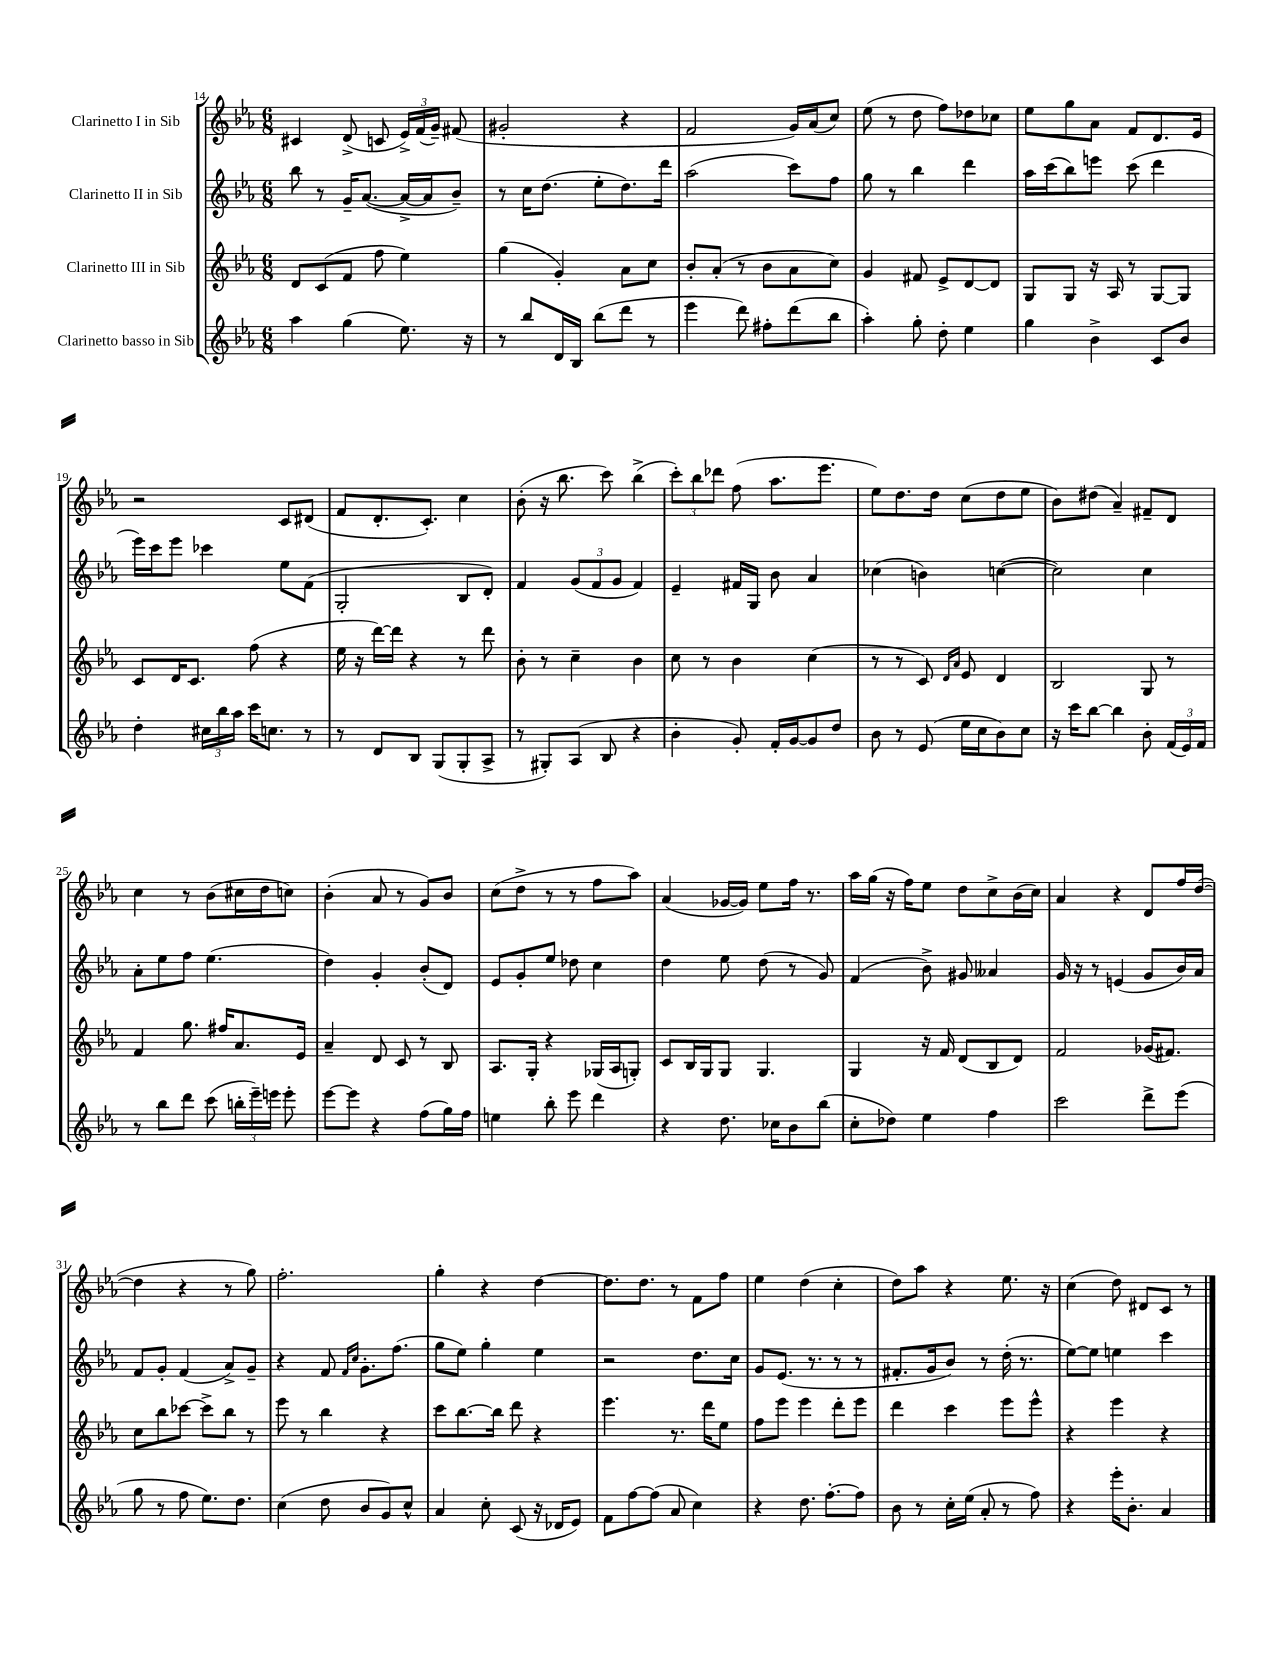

**kern	**kern	**kern	**kern
*part4	*part3	*part2	*part1
*staff4	*staff3	*staff2	*staff1
*I"Clarinetto basso in Sib	*I"Clarinetto III in Sib	*I"Clarinetto II in Sib	*I"Clarinetto I in Sib
*clefG2	*clefG2	*clefG2	*clefG2
*k[b-e-a-]	*k[b-e-a-]	*k[b-e-a-]	*k[b-e-a-]
*M6/8	*M6/8	*M6/8	*M6/8
=14	=14	=14	=14
4aa-\	8d/L	8bb-\	4c#X/
.	(8c/	8r	.
(4gg\	8f/J	16g~/KL	(8d^/
.	.	([8.a-/J	.
.	8ff\	.	8cn/
8.ee-\)	4ee-\)	16a-^/LL_	24e-^/LL)
.	.	.	(24f/
.	.	16a-/J]	.
.	.	.	24g~/JJ)
.	.	8b-~/J)	(8f#X/
16r	.	.	.
=15	=15	=15	=15
8r	(4gg\	8r	2g#X'/
8bb-/L	.	16cc\KL	.
.	.	(8.dd\J	.
16d/L	4g'/)	.	.
16B-/JJ	.	.	.
(8bb-\L	.	8ee-'\L	.
8ddd\J	8a-\L	8.dd\)	4r
8r	8cc\J	.	.
.	.	16ddd\Jk	.
=16	=16	=16	=16
4eee-\	8b-'/L	(2aa-\	2f/
.	(8a-'/J	.	.
8ddd\)	8r	.	.
8ff#X'\L	8b-\L	.	.
(8ddd\	8a-\	8ccc\L)	16g/LL)
.	.	.	(16a-/J
8bb-\J	8cc\J)	8ff\J	8cc/J)
=17	=17	=17	=17
4aa-'\)	4g/	8gg\	(8ee-\
.	.	8r	8r
8gg'\	8f#X/	4bb-\	8dd\
8dd'\	8e-^/L	.	8ff\L)
4ee-\	[8d/	4ddd\	8dd-X\
.	8d/J]	.	8cc-X\J
=18	=18	=18	=18
4gg\	8G/L	16aa-\LL	8ee-\L
.	.	(16ccc\J	.
.	8G/J	8bb-\)	8gg\
4b-^\	16r	8eeen\J	8a-\J
.	16A-/	.	.
.	8r	(8ccc\	8f/L
8c/L	[8G/L	4ddd\	8.d/
8b-/J	8G/J]	.	.
.	.	.	16e-/Jk
!!LO:LB:g=z
=19	=19	=19	=19
4dd'\	8c/L	16eee-\LL)	2r
.	.	16ccc\J	.
.	16d/K	8eee-\J	.
.	8.c/J	.	.
24cc#X\LL	.	4ccc-X\	.
24bb-\	.	.	.
24aa-\JJ	.	.	.
16ccc\KL	(8ff\	.	.
8.ccn\J	.	.	.
.	4r	8ee-\L	8c/L
8r	.	(8f\J	(8d#X/J
=20	=20	=20	=20
8r	16ee-\	2G'/	8f/L
.	16r	.	.
8d/L	[16ddd\LL)	.	8.d'/
.	16ddd\JJ]	.	.
8B-/J	4r	.	.
.	.	.	8.c'/J)
(8G/L	.	.	.
8G'/	8r	8B-/L	4cc\
8A-^/J	8ddd\	8d'/J)	.
=21	=21	=21	=21
8r	8b-'\	4f/	(8b-'\
8G#X'/L)	8r	.	16r
.	.	.	8.bb-\
(8A-/J	4cc~\	(12g/L	.
.	.	12f/	.
8B-/	.	.	8ccc\)
.	.	12g/J	.
4r	4b-\	4f/)	(4bb-^\
=22	=22	=22	=22
4b-'\	8cc\	4e-~/	12ccc'\L)
.	.	.	12bb-\
.	8r	.	.
.	.	.	12ddd-X\J
8g'/)	4b-\	16f#X/LL	(8ff\
.	.	16G/JJ	.
16f'/LL	.	8b-\	8.aa-\L
[16g/J	.	.	.
8g/]	(4cc\	4a-/	.
.	.	.	8.eee-\J
8dd/J	.	.	.
=23	=23	=23	=23
8b-\	8r	(4cc-X\	8ee-\L)
8r	8r	.	8.dd\
(8e-/	8c/)	4bn\)	.
.	.	.	16dd\Jk
.	16qqd/LL	.	.
.	16qqa-/JJ	.	.
16ee-\LL	8e-/	.	(8cc\L
16cc\J	.	.	.
8b-\)	4d/	([4ccn\	8dd\
8cc\J	.	.	8ee-\J
=24	=24	=24	=24
16r	2B-/	2cc\])	8b-\L)
16ccc\KL	.	.	.
[8bb-\J	.	.	(8dd#X\J
4bb-\]	.	.	4a-~/)
8b-'\	8G/	4cc\	8f#X~/L
(24f/LL	8r	.	8d/J
24e-/)	.	.	.
24f/JJ	.	.	.
!!LO:LB:g=z
=25	=25	=25	=25
8r	4f/	8a-'\L	4cc\
8bb-\L	.	8ee-\	.
8ddd\J	8.gg\	8ff\J	8r
(8ccc\	.	(4.ee-\	(8b-\L
.	16ff#X/KL	.	.
24bbn'\LL	8.a-/	.	16cc#X\L
24eee-~\)	.	.	.
.	.	.	16dd\J
24eeen\JJ	.	.	.
8eee'\	.	.	8ccn\J)
.	16e-/Jk	.	.
=26	=26	=26	=26
[8eee-\L	4a-~/	4dd\)	(4b-'\
8eee-\J]	.	.	.
4r	8d/	4g'/	8a-/
.	8c/	.	8r
(8ff\L	8r	(8b-'/L	8g/L)
16gg\L)	8B-/	8d/J)	8b-/J
16ff\JJ	.	.	.
=27	=27	=27	=27
4een\	8.A-/L	8e-/L	(8cc\L
.	.	8g'/	8dd^\J
.	16G'/Jk	.	.
8bb-'\	4r	8ee-/J	8r
8eee-\	.	8dd-X\	8r
4ddd\	(16G-X/LL	4cc\	8ff\L
.	16A-/J	.	.
.	8Gn'/J)	.	8aa-\J)
=28	=28	=28	=28
4r	8c/L	4dd\	(4a-/
.	16B-/L	.	.
.	16G/J	.	.
8.dd\	8G/J	8ee-\	[16g-X/LL
.	.	.	16g-/JJ])
.	4.G/	(8dd\	8ee-\L
16cc-X\KL	.	.	.
8b-\	.	8r	16ff\Jk
.	.	.	8.r
(8bb-\J	.	8g/)	.
=29	=29	=29	=29
8cc'\L	4G/	(4f/	16aa-\LL
.	.	.	(16gg\JJ
8dd-X\J)	.	.	16r
.	.	.	16ff\KL)
4ee-\	16r	8b-^\)	8ee-\J
.	16f/	.	.
.	(8d/L	8g#X/	8dd\L
4ff\	8B-/	4a--X/	8cc^\
.	8d/J)	.	(16b-\L
.	.	.	16cc\JJ)
=30	=30	=30	=30
2ccc\	2f/	16g/	4a-/
.	.	16r	.
.	.	8r	.
.	.	(4en/	4r
8ddd^\L	(16g-X/KL	8g/L	8d/L
.	8.f#X/J)	.	.
(8eee-\J	.	16b-/L)	16ff/L
.	.	16a-/JJ	([16dd/JJ
!!LO:LB:g=z
=31	=31	=31	=31
8gg\	8cc\L	8f/L	4dd\]
8r	8bb-\	8g'/J	.
8ff\	[8ccc-X\J	(4f/	4r
8.ee-\L)	8ccc-^\L]	.	.
.	8bb-\J	8a-^/L)	8r
8.dd\J	.	.	.
.	8r	8g~/J	8gg\)
=32	=32	=32	=32
(4cc\	8eee-\	4r	2.ff'\
.	8r	.	.
8dd\	4bb-\	8f/	.
.	.	16qqf/LL	.
.	.	16qqcc/JJ	.
8b-/L	.	8.g'\L	.
8g/)	4r	.	.
.	.	(8.ff\J	.
8cc^^/J	.	.	.
=33	=33	=33	=33
4a-/	8ccc\L	8gg\L	4gg'\
.	[8.bb-\	8ee-\J)	.
8cc'\	.	4gg'\	4r
.	16bb-\Jk]	.	.
(8c/	8ddd\	.	.
16r	4r	4ee-\	[4dd\
16d-X/KL	.	.	.
8e-/J)	.	.	.
=34	=34	=34	=34
8f\L	4.eee-\	2r	8.dd\L]
[8ff\	.	.	.
.	.	.	8.dd\J
(8ff\J]	.	.	.
8a-/	8.r	.	8r
4cc\)	.	8.dd\L	8f\L
.	16ddd\KL	.	.
.	8ee-\J	.	8ff\J
.	.	16cc\Jk	.
=35	=35	=35	=35
4r	8ff\L	8g/L	4ee-\
.	8eee-\J	(8.e-/J	.
8.dd\	4eee-\	.	(4dd\
.	.	8.r	.
[8.ff'\L	.	.	.
.	8ddd'\L	8r	4cc'\
8ff\J]	8eee-\J	8r	.
=36	=36	=36	=36
8b-\	4ddd\	8.f#X'/L	8dd\L)
8r	.	.	8aa-\J
.	.	16g/k	.
16cc'\LL	4ccc\	8b-/J)	4r
(16ee-\JJ	.	.	.
8a-'/	.	8r	.
8r	8eee-\L	(16dd'\	8.ee-\
.	.	8.r	.
8ff\)	8eee-^^\J	.	.
.	.	.	16r
=37	=37	=37	=37
4r	4r	[8ee-\L)	(4cc\
.	.	8ee-\J]	.
16eee-'\KL	4eee-\	4een\	8dd\)
8.b-'\J	.	.	.
.	.	.	8d#X/L
4a-/	4r	4ccc\	8c/J
.	.	.	8r
==	==	==	==
*-	*-	*-	*-
